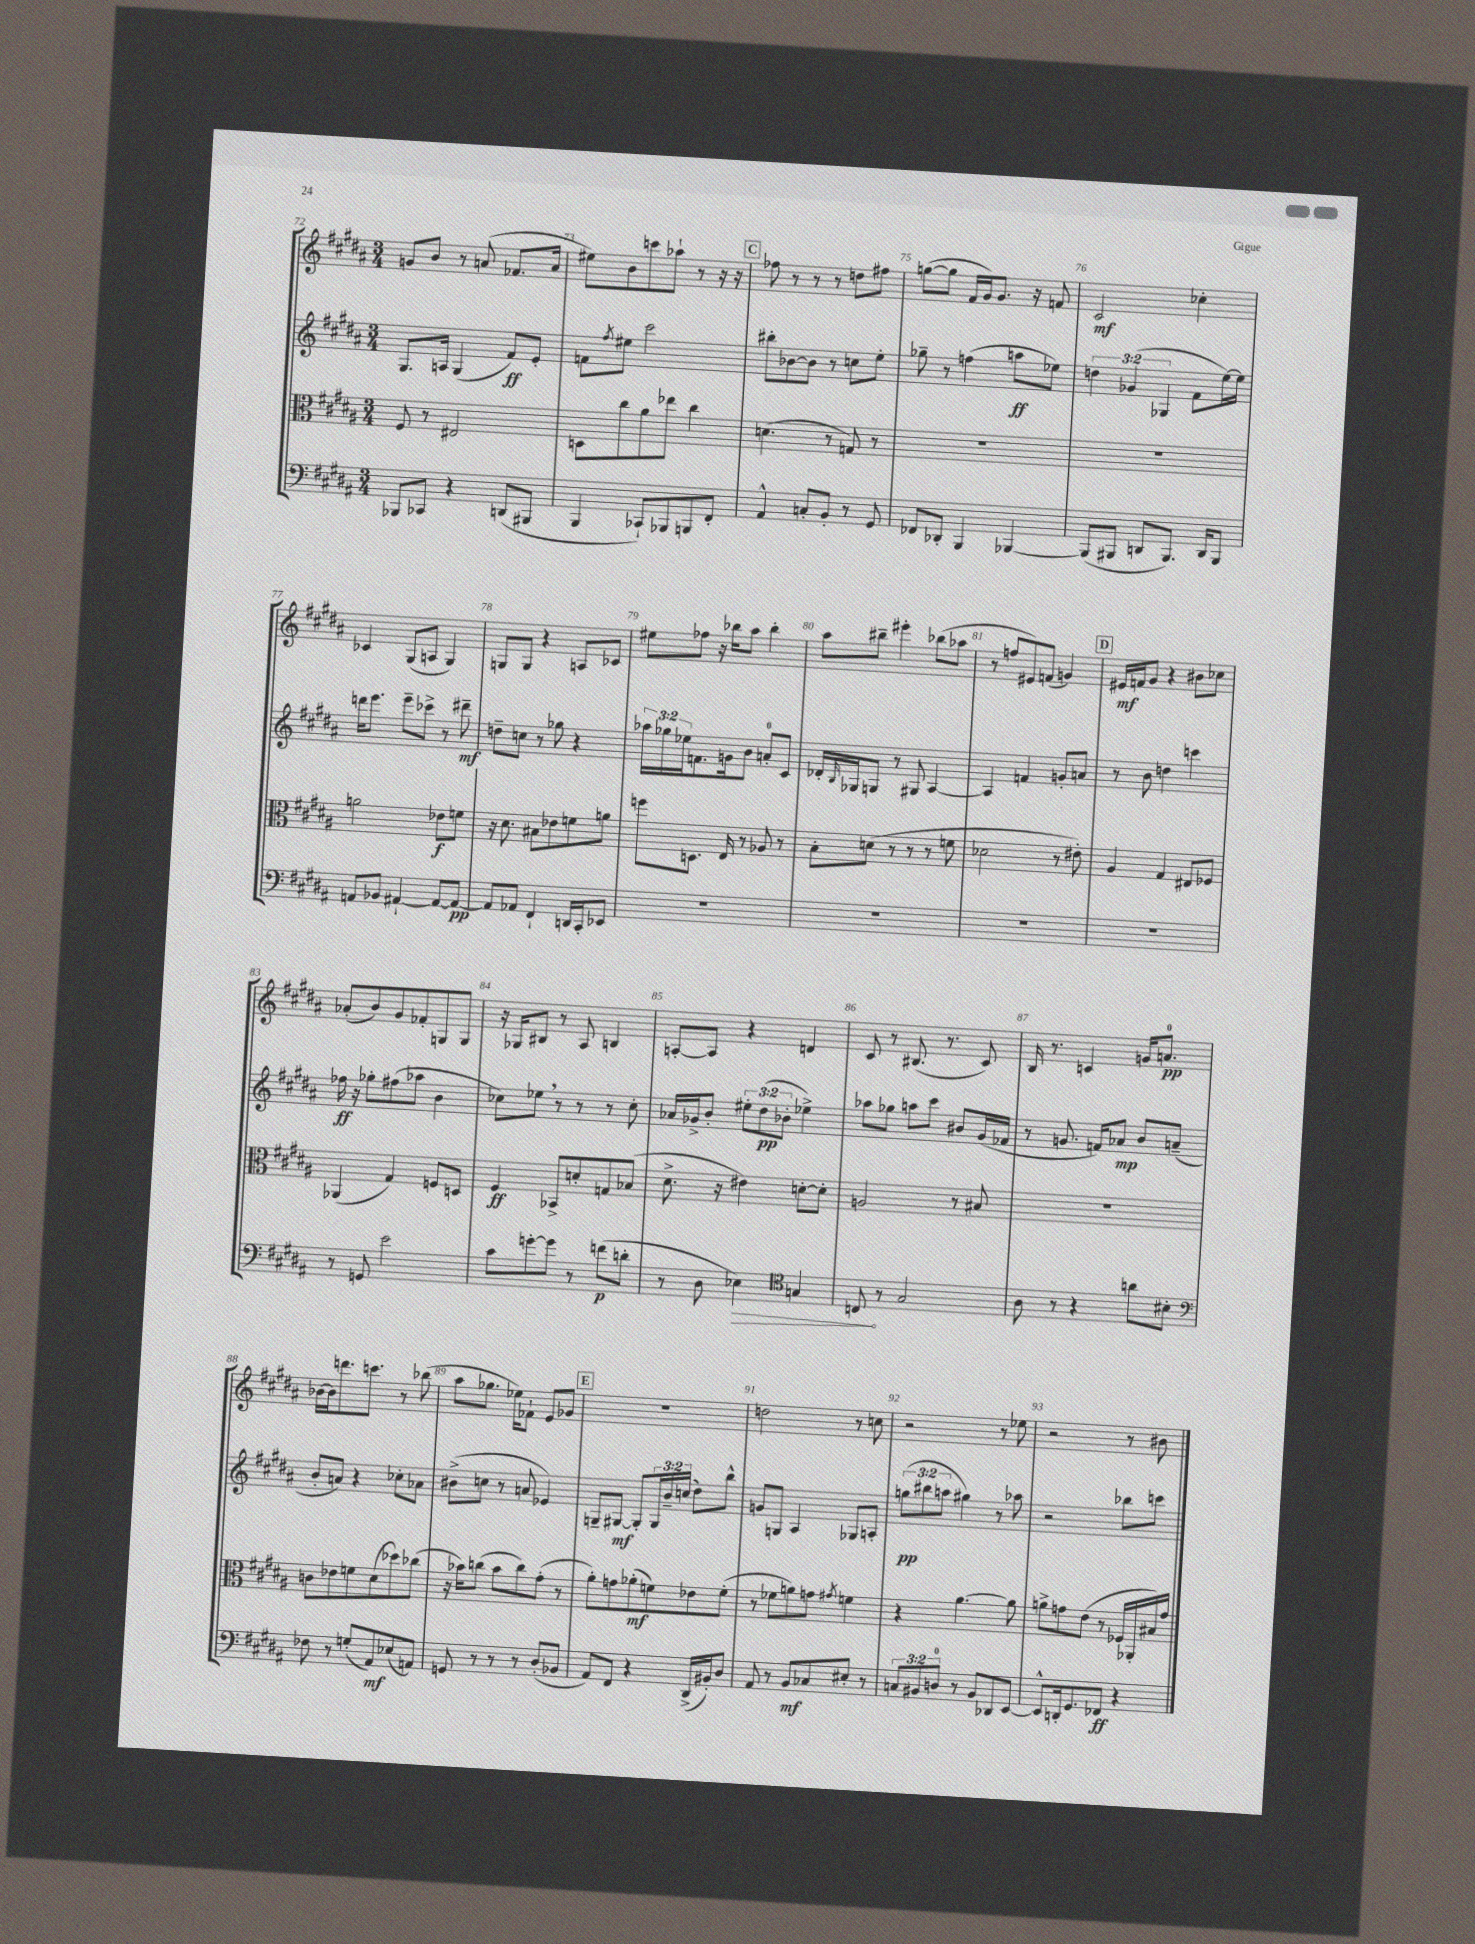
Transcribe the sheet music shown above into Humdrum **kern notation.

**kern	**kern	**kern	**kern
*staff4	*staff3	*staff2	*staff1
*clefF4	*clefC3	*clefG2	*clefG2
*k[f#c#g#d#a#]	*k[f#c#g#d#a#]	*k[f#c#g#d#a#]	*k[f#c#g#d#a#]
*M3/4	*M3/4	*M3/4	*M3/4
8BBB-	8F#	8.G#	8g
8CC-	8r	.	8b
.	.	16A	.
4r	2E#	(4G#	8r
.	.	.	(8a
(8DD	.	8f#)	8.f-
8BBB#	.	8e'	.
.	.	.	16a
=	=	=	=
4BBB	8D	8f	8ee#)
.	.	8qff#	.
.	8cc#	8ee#	8b
8CC-`)	8a#	2ccc#	8ccc
8BBB-	8ee-	.	8aa-`
8BBB	4cc#	.	8r
8FF#'	.	.	16r
.	.	.	16r
=	=	=	=
4AA#^^	(4.d	8bb#'	8ff-
.	.	[8b-	8r
8C'	.	8b-]	8r
8BB'	8r	8r	8r
8r	8G)	8cc	8dd
8GG#	8r	8ee'	8ff#
=	=	=	=
8FF-	2.r	8gg-~	([8gg
8DD-'	.	8r	8gg]
4BBB	.	(4ff	16f#
.	.	.	16g#)
.	.	.	8.g#
[4BBB-	.	8aa	.
.	.	.	16r
.	.	8ee-)	8f
=	=	=	=
(8BBB-]	2.r	6dd	2c#
8BBB#	.	.	.
.	.	(6g-	.
8DD	.	.	.
.	.	6G-	.
8.BBB#)	.	.	.
.	.	8f#	4cc-'
16DD	.	.	.
8BBB#	.	[16ee)	.
.	.	16ee]	.
=	=	=	=
8AA	2a	16ddd	4c-
.	.	8.eee	.
8BB-	.	.	.
[4AA#`	.	8eee~	(8G#
.	.	8ccc-^	8A
8AA#_	8e-	8r	4G#)
8AA#_	8f	8ddd#~	.
=	=	=	=
8AA#]	16r	8dd~	8G
.	8.d#	.	.
8AA-	.	8cc	8G
4FF#`	8B#	8r	4r
.	8e-	8gg-	.
16DD	8f	4r	8A
16CC#'	.	.	.
8EE-	8a	.	8c-
=	=	=	=
2.r	8ff	24aa-	8ee#
.	.	24gg-	.
.	.	24ee-	.
.	8.D	8.f	8ff-
.	.	.	16r
.	16E	16g	16bb-
.	8r	8b	8aa#
.	8A-	8a'	4bb-'
.	8r	8c#	.
=	=	=	=
2.r	8B'	16d-'	8aa#
.	.	16qqB	.
.	.	16G-	.
.	(8d	8G	8bb#~
.	8r	8r	4eee#'
.	8r	8G#	.
.	8r	[4A#	(8bb-
.	8f	.	8aa-
=	=	=	=
2.r	2d-	4A#]	8r
.	.	.	8ff
.	.	4f	8e#)
.	.	.	(8f
.	8r	8g'	4g)
.	8e#')	8a	.
=	=	=	=
2.r	4A#	8r	16e#
.	.	.	16f
.	.	8b	8g#
.	4G#	4dd	4r
.	8E#	4ccc	8b#
.	8F-	.	8cc-
=	=	=	=
8r	(4AA-	16ff-	(8a-'
.	.	16r	.
8GG	.	8gg-'	8b)
2e	4G#)	(8ff#	8g#
.	.	8aa-	8f-'
.	8F	4b	8G
.	8D	.	8G
=	=	=	=
8c#	4F#	8cc-)	16r
.	.	.	16G-
[8g'	.	8ee-	8B#
8g]	8BB-^	8r	8r
8r	8d'	8r	8A#
(8f	8G	8r	4B
8d'	(8B-	8cc-'	.
=	=	=	=
8r	8.d#^	16a-	[8A'
.	.	16g-^	.
8D#	.	8b'	8A]
.	16r	.	.
4E-)	4e#)	12ee#'	4r
.	.	(12dd#	.
.	.	12b-'	.
*clefC4	*	*	*
4G	[8d'	4ee-^)	4d
.	8d']	.	.
=	=	=	=
8C	2A	8aa-	8c#
8r	.	8gg-	8r
2G#	.	8aa	(8.B#
.	.	8ccc#	.
.	.	.	8.r
.	8r	8b#	.
.	8B#	(16g#	8c#)
.	.	16f-	.
=	=	=	=
8A#	2.r	8r	16B
.	.	.	8.r
8r	.	8.g	.
4r	.	.	4c
.	.	16f)	.
.	.	8a-	.
8a	.	8b	16g
.	.	.	8.a
8B#'	.	(8a~	.
=	=	=	=
*clefF4	*	*	*
8F-	8c	8b'	[16b-
.	.	.	16b-]
8r	8e-	8a)	8.ddd
(8G'	8f	4r	.
.	.	.	8.ccc
8AA#)	(8d#	.	.
(8E-	8dd-)	8cc-'	8r
8AA)	(8cc-	8a-	(8bb-
=	=	=	=
8GG	16r	(8b#^	8aa#
.	16b-)	.	.
8r	(8cc	8cc	8.gg-
8r	8b-	8r	.
.	.	.	16ee-)
8r	8cc)	8a	8f-`
(8D#'	(8g#'	4e-)	8e
8BB-	8r	.	8g-
=	=	=	=
8AA#)	8a#')	8G~	2.r
8FF#	8g	[8G#	.
4r	(8a-'	8G#']	.
.	8f)	24G#	.
.	.	24b~	.
.	.	(24cc	.
(16DD#^	8e-	8dd#)	.
16BB#')	.	.	.
8D#	(8f'	8bb^^	.
=	=	=	=
8AA#	8r	8g	2dd
8r	8f-	8G	.
8BB	8a)	4A#	.
8C-	8g	.	.
.	8qg#	.	.
8E#'	4f	8G-	8r
8r	.	8A'	8cc
=	=	=	=
12C	4r	(12gg	2r
12BB#	.	12bb#	.
12D	.	12aa	.
8r	[4.a#	4gg#)	.
8BB#	.	.	.
8DD-	.	8r	8r
[8EE	8a#]	8aa-	8ee-
=	=	=	=
8EE^^]	8a^	2r	2r
16DD'	8g	.	.
8.GG#	.	.	.
.	(8e	.	.
8FF-	8r	.	.
4r	16F-	8bb-	8r
.	16AA-'	.	.
.	16B#)	8ccc	8b#
.	16g	.	.
==	==	==	==
*-	*-	*-	*-
